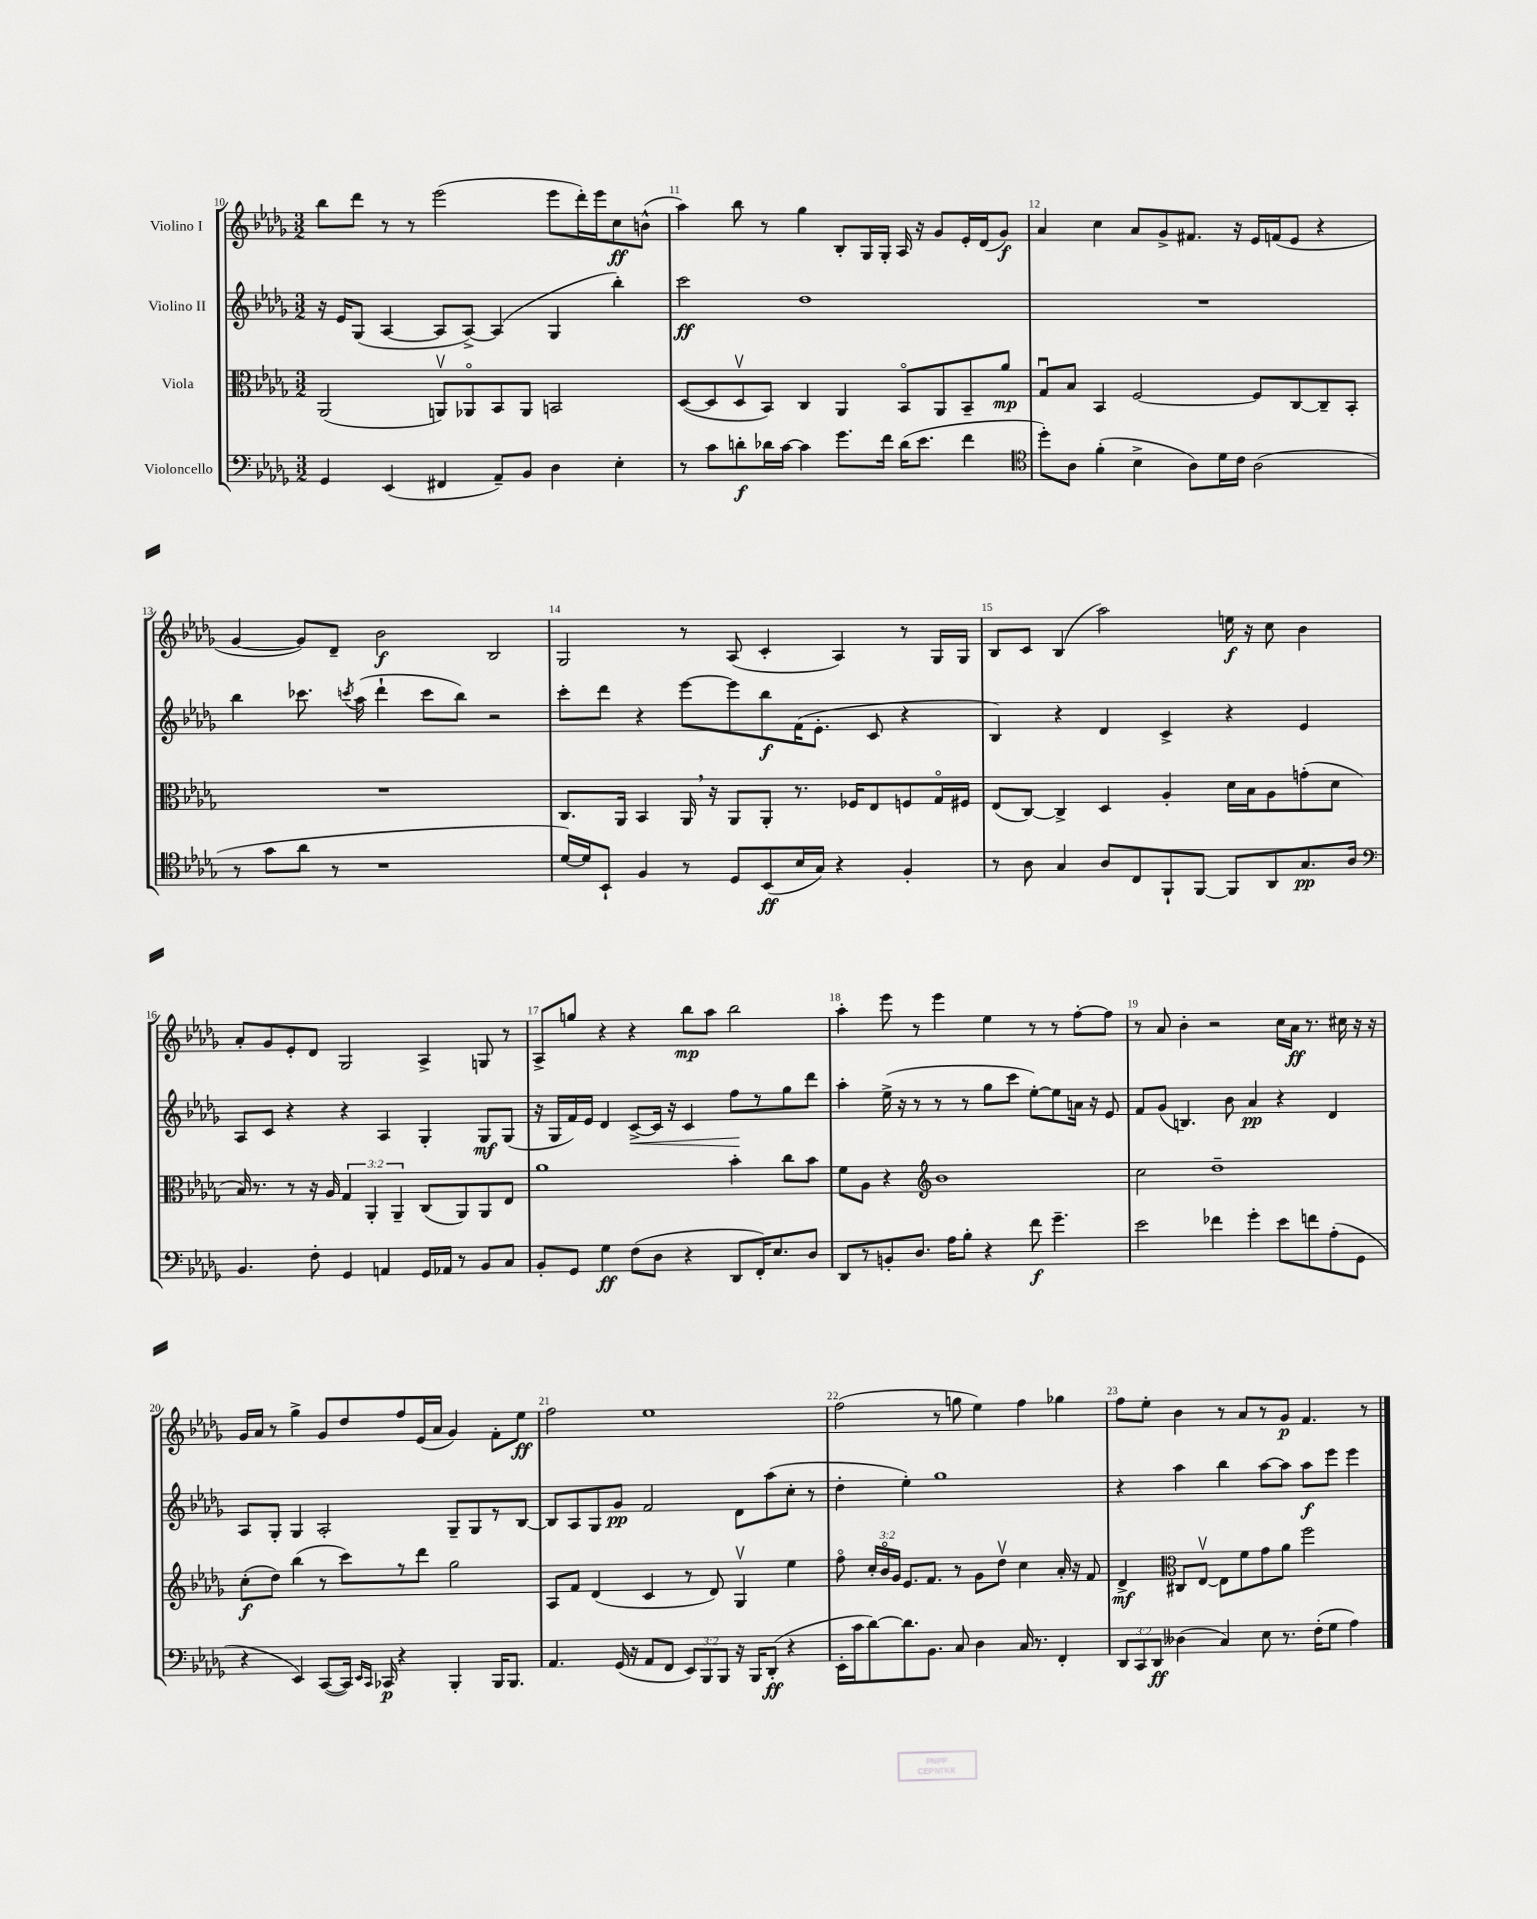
<<
\new StaffGroup <<
\new Staff = "s0" \with { instrumentName = "Violino I" } {
    \clef treble \key des \major \numericTimeSignature \time 3/2
    \autoBeamOff bes''8[ des'''8] r8 r8 ees'''2( ees'''8[ des'''16-.) ees'''16 c''8\ff b'8]-^( |
    aes''4) bes''8 r8 ges''4 bes8[-. ges16 ges16]-. aes16 r16 ges'8[ ees'16-. des'16( ges'8]\f) |
    aes'4 c''4 aes'8[ ges'8-> fis'8.] r16 ees'16[ f'16( ees'8] r4 |
    ges'4~ ges'8[) des'8]-- bes'2\f bes2 |
    ges2 r8 aes8( c'4-. aes4) r8 ges16[ ges16] |
    bes8[ c'8] bes4( aes''2) e''16\f r16 c''8 bes'4 |
    aes'8[-. ges'8 ees'8-. des'8] ges2 aes4-> g8 r8 |
    aes8[-> g''8] r4 r4 bes''8[\mp aes''8] bes''2 |
    aes''4-. ees'''8 r8 ees'''4 ees''4 r8 r8 f''8[~-. f''8] |
    r8 aes'8 bes'4-. r2 c''16[ aes'16]\ff r8. cis''16 r16 r16 |
    ges'16[ aes'16] r8 ges''4-> ges'8[ des''8 f''8 ees'16( aes'16] ges'4) f'8[-. ees''8]\ff |
    f''2 ees''1 |
    f''2( r8 g''8 ees''4) f''4 ges''4 |
    f''8[ ees''8]-. bes'4 r8 aes'8[ r8 ges'8]\p f'4. r8 \bar "|." |
}
\new Staff = "s1" \with { instrumentName = "Violino II" } {
    \clef treble \key des \major \numericTimeSignature \time 3/2
    \autoBeamOff r16 ees'16[ ges8]( aes4~ aes8[ aes8]~->) aes4( ges4 bes''4-.) |
    c'''2\ff des''1 |
    R1. |
    bes''4 ces'''8. \acciaccatura { c'''8 } aes''16( des'''4-! c'''8[ bes''8]) r2 |
    c'''8[-. des'''8] r4 ees'''8[~ ees'''8 bes''8\f f'16( ees'8.]-. c'8 r4 |
    bes4) r4 des'4 c'4-> r4 ees'4 |
    aes8[ c'8] r4 r4 aes4 ges4-. ges8[\mf ges8]( |
    r16 ges16[ f'16) ees'16] des'4 c'8[~->\< c'16] r16 c'4 f''8[\! r8 ges''8 des'''8] |
    aes''4-. ees''16->( r16 r8 r8 r8 ges''8[ c'''8] ees''8[~-.) ees''8 a'16] r16 ees'8 |
    f'8[ ges'8]( b4.) bes'8 aes'4\pp r4 des'4 |
    aes8[ ges8]-. ges4 aes2-. ges8[-- ges8 r8 bes8]~ |
    bes8[ aes8 ges8 ges'8]\pp f'2 des'8[ aes''8( c''8]-. r8 |
    des''4-. ees''4-.) ges''1 |
    r4 aes''4 bes''4 aes''8[~ aes''8] aes''8[\f ees'''8] ees'''4 \bar "|." |
}
\new Staff = "s2" \with { instrumentName = "Viola" } {
    \clef alto \key des \major \numericTimeSignature \time 3/2 \override Staff.TupletNumber.text = #tuplet-number::calc-fraction-text
    \autoBeamOff aes,2( a,8[\upbow) aes,8\flageolet bes,8 aes,8] b,2 |
    des8[~( des8 des8\upbow bes,8]) c4 aes,4 bes,8[\flageolet aes,8 bes,8-- aes'8]\mp |
    ges8[\downbow bes8] bes,4 f2~ f8[ c8~ c8-- bes,8]-. |
    R1. |
    c8.[ aes,16] bes,4 aes,16 \breathe r16 aes,8[ aes,8]-. r8. fes16[ ees8 f8 ges16\flageolet fis16] |
    ees8[( c8]~) c4-> des4 aes4-. des'16[ bes16 aes8 g'8-.( des'8] |
    bes16) r8. r8 r16 aes16 \tuplet 3/2 { ges4 aes,4-. aes,4-- } c8[( aes,8) aes,8 ees8] |
    aes'1 bes'4-. c''8[ bes'8] |
    f'8[ aes8] r4 \clef treble bes'1 |
    c''2 des''1-- |
    c''8[-.\f( des''8]) bes''4( r8 c'''8[) r8 des'''8] ges''2 |
    aes8[ f'8] des'4( c'4 r8 des'8) ges4\upbow ees''4 |
    f''8\flageolet \tuplet 3/2 { c''16[-. bes'16\flageolet ges'16] } ees'8.[ f'8.] r8 ges'8[ des''8]\upbow c''4 aes'16-. r16 f'8 |
    des'4->\mf \clef alto cis8[ ees8]~\upbow ees8[ f'8 ges'8 aes'8] f''2 \bar "|." |
}
\new Staff = "s3" \with { instrumentName = "Violoncello" } {
    \clef bass \key des \major \numericTimeSignature \time 3/2 \override Staff.TupletNumber.text = #tuplet-number::calc-fraction-text
    \autoBeamOff ges,4 ees,4( fis,4 aes,8[--) bes,8] des4 ees4-. |
    r8 c'8[ d'8-.\f des'16 c'16]~ c'4 ges'8.[ f'16] des'16[( ees'8.] f'4 |
    \clef tenor des''8[-.) aes8] f'4-.( bes4-> aes8[) des'16 c'16] aes2( |
    r8 ges'8[ aes'8] r8 r1 |
    des'16[~) des'16 bes,8]-! f4 r8 des8[ bes,8\ff( bes16 ges16]) r4 f4-. |
    r8 aes8 ges4 aes8[ c8 f,8-! f,8]~ f,8[ aes,8 ges8.\pp aes16] |
    \clef bass bes,4. f8-. ges,4 a,4 ges,16[ aes,16] r8 bes,8[ c8] |
    bes,8[-. ges,8] ges4\ff f8[( des8] r4 des,8[ f,16-.) ees8. des8] |
    des,8[ r8 b,8-. des8.] aes16[ bes8]-. r4 f'8\f ges'4.-- |
    ees'2 fes'4 ges'4-. ees'8[ f'8 aes8-.( ges,8] |
    r4 ees,4) c,8[~( c,16]) \grace { ees,16[ c,16] } ces,16\p r4 bes,,4-. bes,,16[ bes,,8.] |
    aes,4. ges,16( r16 aes,8[ f,8] \tuplet 3/2 { ees,8[) bes,,8 bes,,8] } r16 bes,,16[ des,8]-.\ff( r4 |
    ees,16[-. c'16 des'8~) des'8. bes,8.] c8 des4 c16 r8. f,4-. |
    \tuplet 3/2 { des,8[ c,8 des,8]\ff } deses4( c4) ees8 r8. f16[-.( ges8] aes4) \bar "|." |
}
>>
>>
\layout { \context { \Score currentBarNumber = #10 \override BarNumber.break-visibility = ##(#f #t #t) barNumberVisibility = #all-bar-numbers-visible } }
